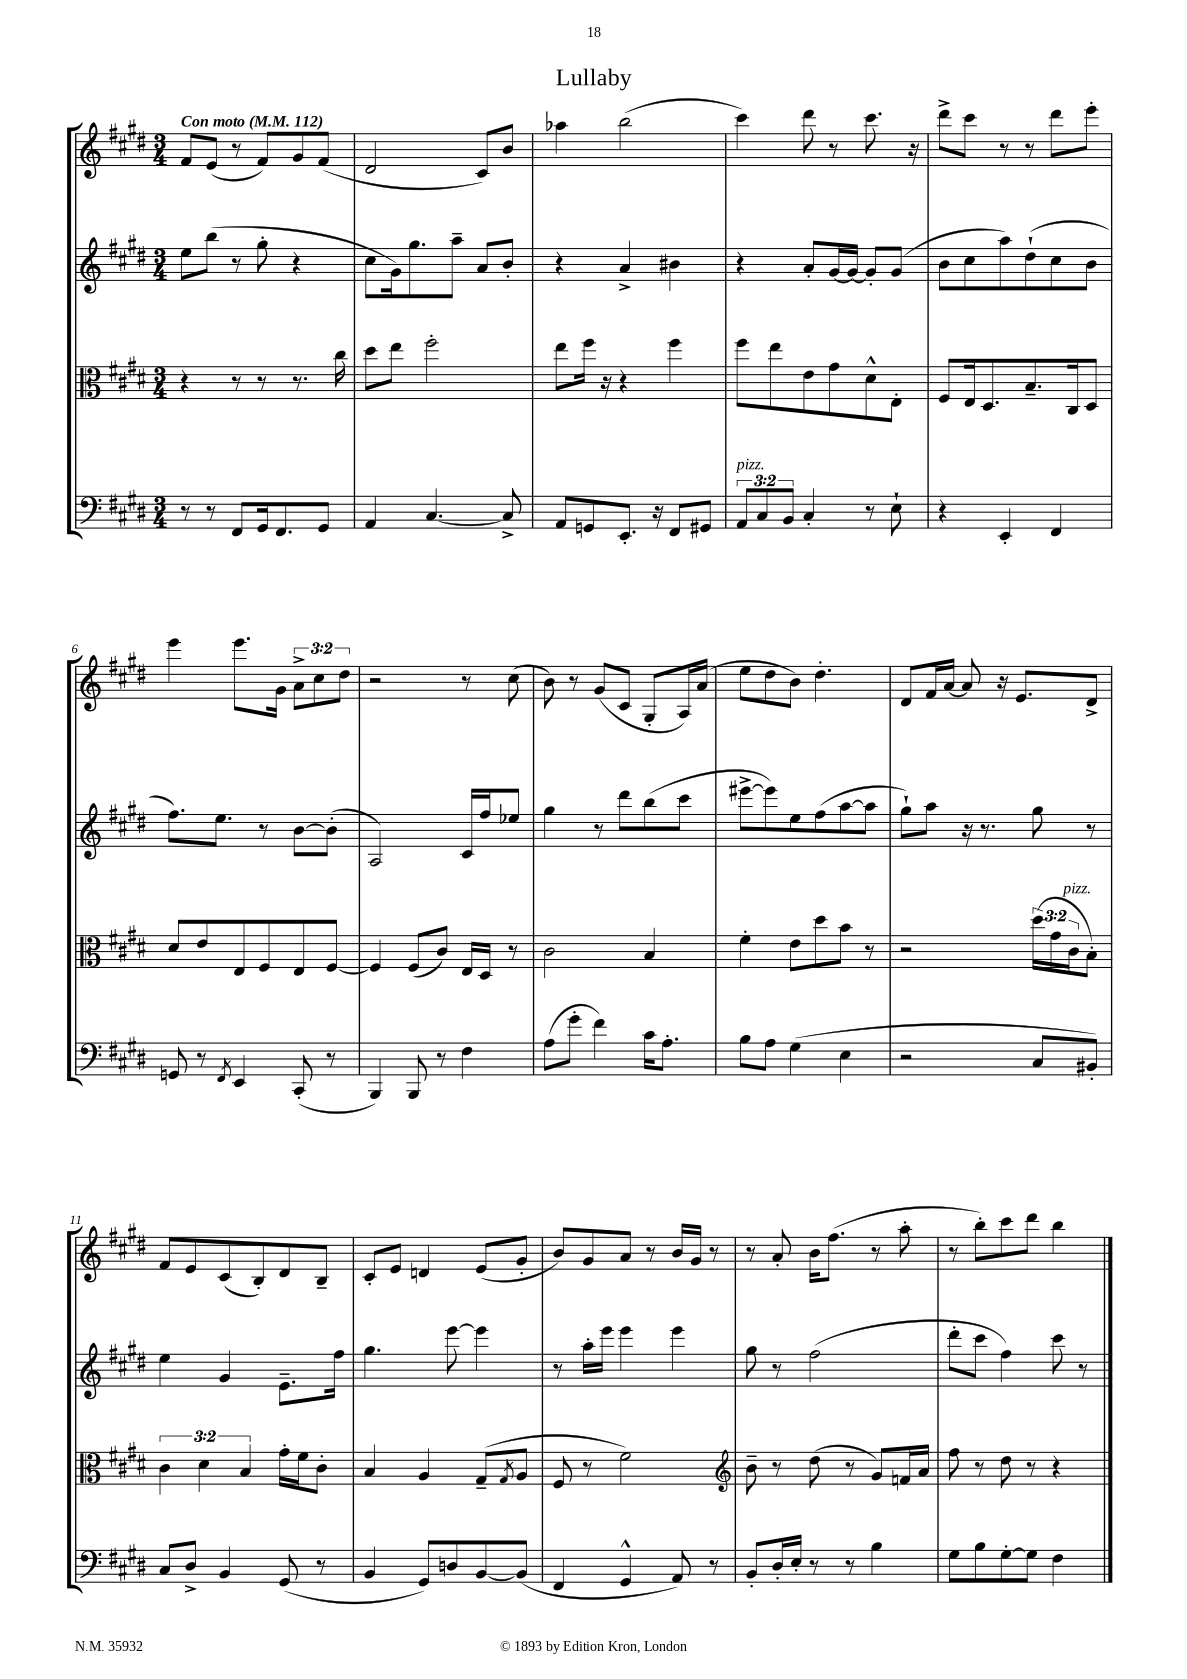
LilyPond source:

\header { title = "Lullaby" }
<<
\new StaffGroup <<
\new Staff = "s0" {
    \clef treble \key e \major \numericTimeSignature \time 3/4 \override Staff.TupletNumber.text = #tuplet-number::calc-fraction-text \tempo "Con moto" 4 = 112
    fis'8 e'8( r8 fis'8) gis'8 fis'8( |
    dis'2 cis'8) b'8 |
    aes''4 b''2( |
    cis'''4) dis'''8 r8 cis'''8. r16 |
    dis'''8-> cis'''8 r8 r8 dis'''8 e'''8-. |
    e'''4 e'''8. gis'16 \tuplet 3/2 { a'8-> cis''8 dis''8 } |
    r2 r8 cis''8( |
    b'8) r8 gis'8( cis'8 gis8-. a16) a'16( |
    e''8 dis''8 b'8) dis''4.-. |
    dis'8 fis'16 a'16~ a'8 r16 e'8. dis'8-> |
    fis'8 e'8 cis'8( b8-.) dis'8 b8-- |
    cis'8-. e'8 d'4 e'8( gis'8-. |
    b'8) gis'8 a'8 r8 b'16 gis'16 r8 |
    r8 a'8-. b'16 fis''8.( r8 a''8-. |
    r8 b''8-.) cis'''8 dis'''8 b''4 \bar "|." |
}
\new Staff = "s1" {
    \clef treble \key e \major \numericTimeSignature \time 3/4
    e''8 b''8( r8 gis''8-. r4 |
    cis''8 gis'16) gis''8. a''8-- a'8 b'8-. |
    r4 a'4-> bis'4 |
    r4 a'8-. gis'16~ gis'16~ gis'8-. gis'8( |
    b'8 cis''8 a''8) dis''8-!( cis''8 b'8 |
    fis''8.) e''8. r8 b'8~ b'8-.( |
    a2) cis'16 fis''16 ees''8 |
    gis''4 r8 dis'''8 b''8( cis'''8 |
    eis'''8~-> eis'''8) e''8 fis''8( a''8~ a''8 |
    gis''8-!) a''8 r16 r8. gis''8 r8 |
    e''4 gis'4 e'8.-- fis''16 |
    gis''4. e'''8~ e'''4 |
    r8 a''16-. e'''16 e'''4 e'''4 |
    gis''8 r8 fis''2( |
    dis'''8-. cis'''8 fis''4) cis'''8 r8 \bar "|." |
}
\new Staff = "s2" {
    \clef alto \key e \major \numericTimeSignature \time 3/4 \override Staff.TupletNumber.text = #tuplet-number::calc-fraction-text
    r4 r8 r8 r8. cis''16 |
    dis''8 e''8 fis''2-. |
    e''8 fis''16 r16 r4 fis''4 |
    fis''8 e''8 e'8 gis'8 dis'8-^ e8-. |
    fis8 e16 dis8. b8.-- cis16 dis8 |
    dis'8 e'8 e8 fis8 e8 fis8~ |
    fis4 fis8( cis'8) e16 dis16 r8 |
    cis'2 b4 |
    fis'4-. e'8 dis''8 b'8 r8 |
    r2 \tuplet 3/2 { dis''16( gis'16 cis'16^\markup { \italic "pizz." } } b8-.) |
    \tuplet 3/2 { cis'4 dis'4 b4 } gis'16-. fis'16 cis'8-. |
    b4 a4 gis8--( \acciaccatura { gis8 } a8 |
    fis8 r8 fis'2) |
    \clef treble b'8-- r8 dis''8( r8 gis'8) f'16 a'16 |
    fis''8 r8 dis''8 r8 r4 \bar "|." |
}
\new Staff = "s3" {
    \clef bass \key e \major \numericTimeSignature \time 3/4 \override Staff.TupletNumber.text = #tuplet-number::calc-fraction-text
    r8 r8 fis,8 gis,16 fis,8. gis,8 |
    a,4 cis4.~ cis8-> |
    a,8 g,8 e,8.-. r16 fis,8 gis,8 |
    \tuplet 3/2 { a,8^\markup { \italic "pizz." } cis8 b,8 } cis4-. r8 e8-! |
    r4 e,4-. fis,4 |
    g,8 r8 \acciaccatura { fis,8 } e,4 cis,8-.( r8 |
    b,,4) b,,8 r8 fis4 |
    a8( gis'8-. fis'4) cis'16 a8.-. |
    b8 a8 gis4( e4 |
    r2 cis8 bis,8-.) |
    cis8 dis8-> b,4 gis,8( r8 |
    b,4 gis,8) d8 b,8~ b,8( |
    fis,4 gis,4-^ a,8) r8 |
    b,8-. dis16-. e16-. r8 r8 b4 |
    gis8 b8 gis8~-. gis8 fis4 \bar "|." |
}
>>
>>
